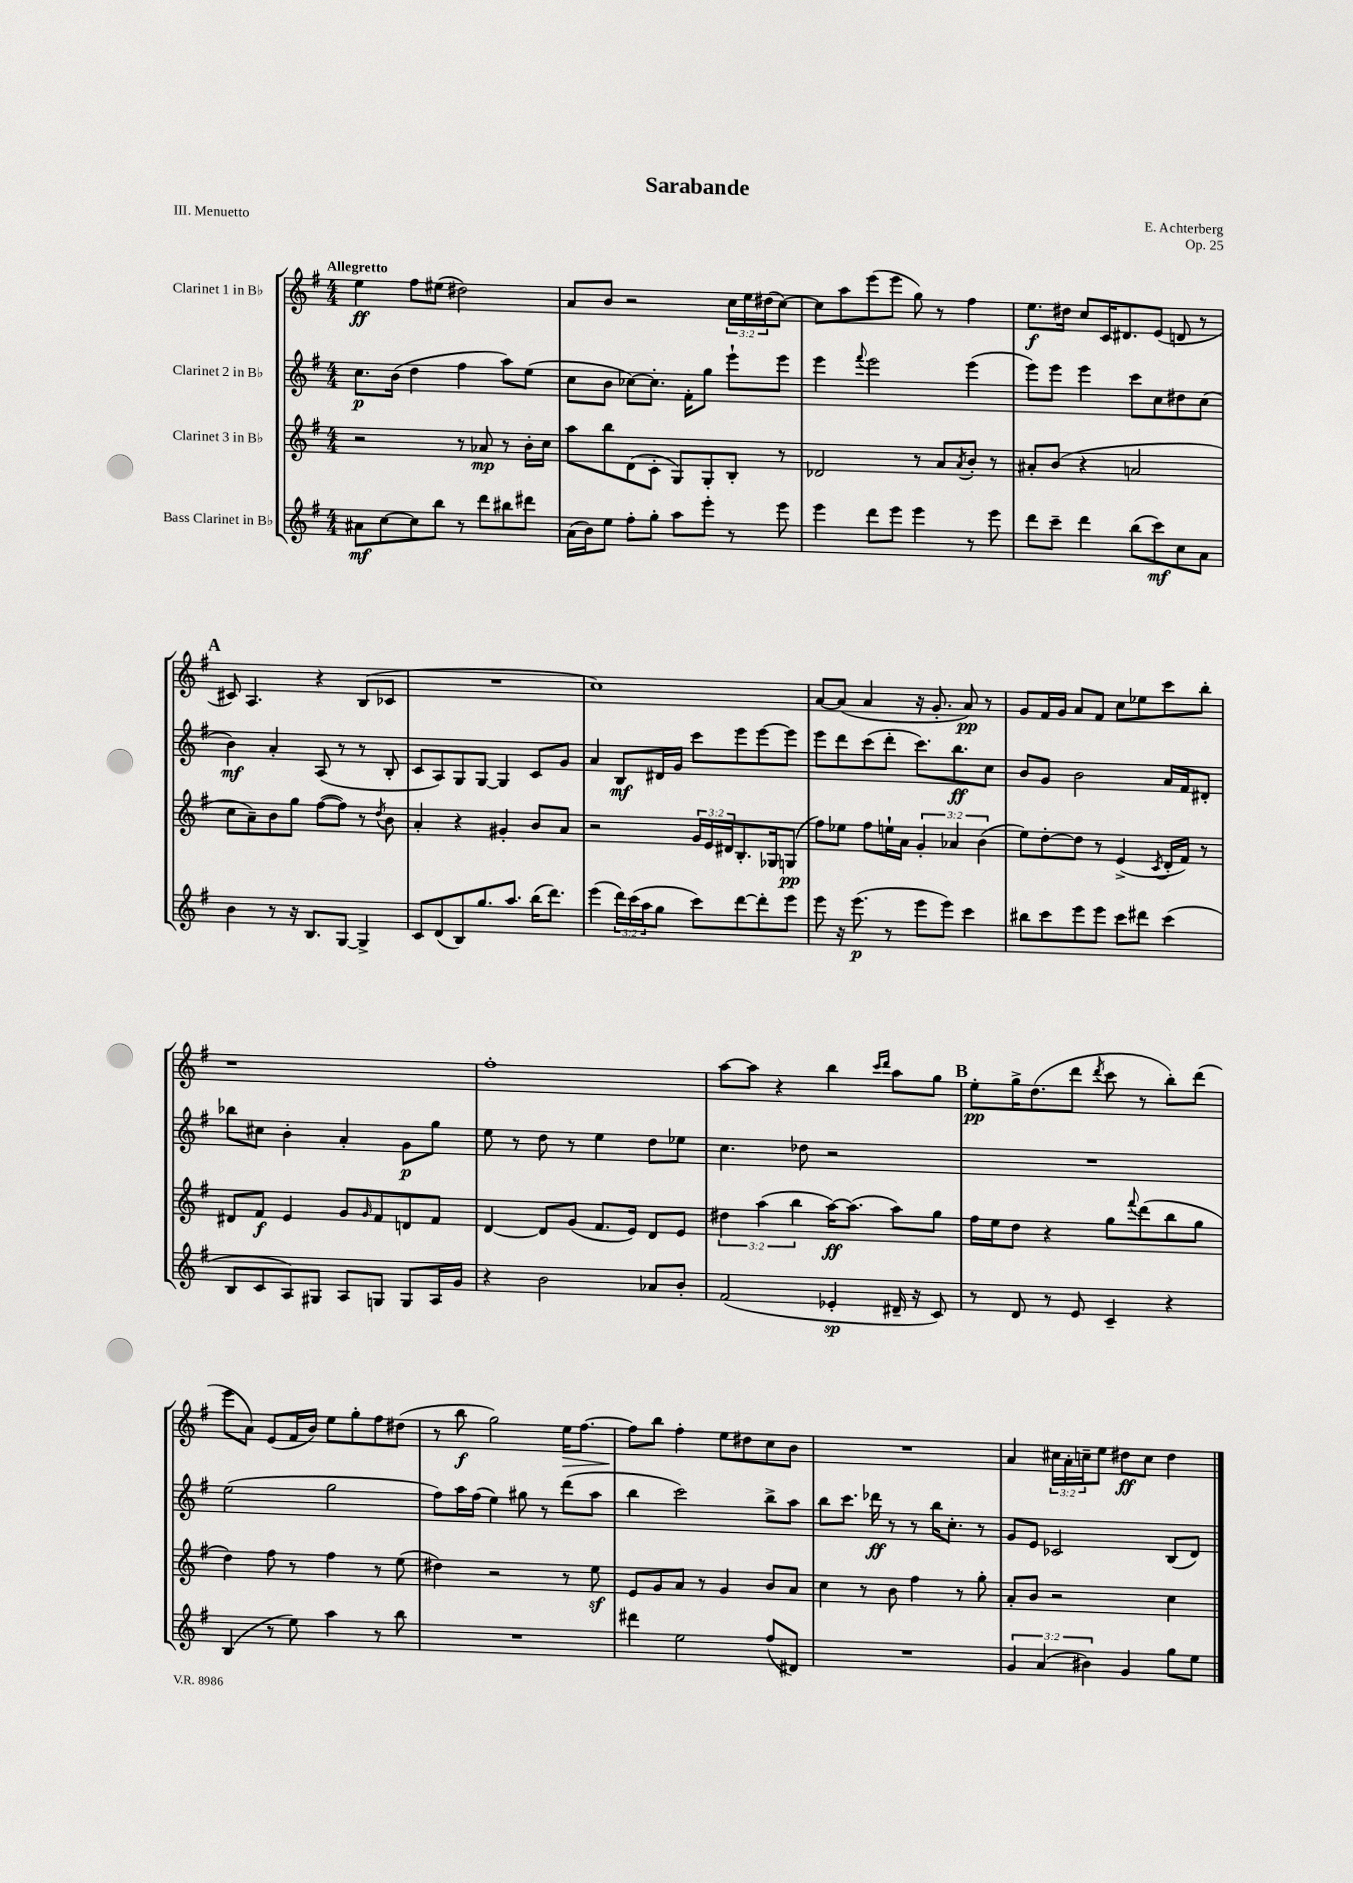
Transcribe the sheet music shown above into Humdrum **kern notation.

**kern	**kern	**kern	**kern
*staff4	*staff3	*staff2	*staff1
*clefG2	*clefG2	*clefG2	*clefG2
*k[f#]	*k[f#]	*k[f#]	*k[f#]
*M4/4	*M4/4	*M4/4	*M4/4
8a#	2r	8.cc	4ee
[8cc	.	.	.
.	.	(16b	.
8cc]	.	4dd	8ff#
8bb	.	.	(8ee#
8r	8r	4ff#	2dd#)
8ddd	8a-	.	.
8bb#	8r	8aa)	.
8ddd#	16b'	(8ee	.
.	16cc	.	.
=	=	=	=
(16a	8aa	8cc	8a
16b)	.	.	.
8ee	8bb	8b	8b
8ff#'	(8d	[8cc-)	2r
8gg'	8c'	8.cc-']	.
8aa	8G)	.	.
.	.	16f#'	.
8eee'	8G'	8gg	.
8r	8B'	8eee`	24cc
.	.	.	24ee
.	.	.	(24dd#
8eee	8r	8eee	[8cc)
=	=	=	=
4eee	2d-	4eee	8cc]
.	.	.	8aa
.	.	8qqfff#	.
8ddd	.	2eee	(8eee
8eee	.	.	8eee
4eee	8r	.	8gg)
.	8a	.	8r
.	8qa	.	.
8r	8b'	(4eee	4ff#
8eee	8r	.	.
=	=	=	=
8ddd	8a#'	8eee)	8.ee
8ccc~	(8b	8eee	.
.	.	.	16dd#
4ddd	4r	4eee	8cc
.	.	.	16c
.	.	.	8.d#
(8bb	2a	8ccc	.
8ccc)	.	8cc	(8e
8cc	.	8dd#	8d
8a	.	(8cc	8r
=	=	=	=
4b	8cc	4b)	8c#)
.	8a~)	.	4.A
8r	8b	4a'	.
16r	8gg	.	.
8.B	.	.	.
.	([8ff#	(8A	4r
[8G	8ff#])	8r	.
4G^]	8r	8r	(8B
.	8qdd	.	.
.	8b	8B'	8c-
=	=	=	=
8c	4a'	8c	1r
(8d	.	8A)	.
8B)	4r	8G	.
8.gg	.	[8G	.
.	4g#'	4G]	.
8.aa	.	.	.
(16bb	8b	8c	.
8.ddd)	.	.	.
.	8a	8g	.
=	=	=	=
(4eee	2r	4a	1cc)
24ddd)	.	8B	.
(24ccc	.	.	.
24aa	.	.	.
8gg	.	16d#	.
.	.	16g	.
8ccc)	24g	8ccc	.
.	24e	.	.
.	24d#	.	.
[8ddd	8.B'	8eee	.
8ddd']	.	[8eee	.
.	16G-	.	.
8eee	(8G	8eee]	.
=	=	=	=
8eee	8ff#)	8eee	[8a
16r	8ee-	8ddd	(8a]
(8.eee	.	.	.
.	8ff#	(8ccc	4a
8r	16ee`	8ddd'	.
.	16a	.	.
8eee	6g'	8.ccc)	16r
.	.	.	8.g'
8eee)	.	.	.
.	6a-	.	.
.	.	8.bb	.
4ccc	.	.	8a)
.	(6b	.	.
.	.	8cc	8r
=	=	=	=
8bb#	8ee)	8b	8g
8ccc	[8dd'	8g	16f#
.	.	.	16g
8eee	8dd]	2b	8a
8eee	8r	.	8f#
8ccc	(4e^	.	8cc
8ddd#	.	.	8ee-
.	8qc	.	.
(4ccc	16d'	16a	8ccc
.	16f#)	16f#	.
.	8r	8d#'	8bb'
=	=	=	=
8B	8d#	8bb-	1r
8c	8f#	8cc#	.
8A)	4e	4b'	.
8G#	.	.	.
8A	8g	4a'	.
.	16qqg	.	.
8G	8f#	.	.
8G	8d	8g	.
16A	8f#	8gg	.
16g	.	.	.
=	=	=	=
4r	[4d	8ee	1ff#'
.	.	8r	.
2b	8d]	8dd	.
.	(8g	8r	.
.	8.f#	4ee	.
.	16e)	.	.
8a-	8d	8dd	.
8b'	8e	8ee-	.
=	=	=	=
(2f#	6dd#	4.cc	[8aa
.	.	.	8aa]
.	(6aa	.	.
.	.	.	4r
.	6bb	.	.
.	.	8dd-	.
4e-'	[16aa)	2r	4bb
.	(8.aa]	.	.
.	.	.	16qqccc
.	.	.	16qqddd
16d#~	8aa)	.	8aa
16r	.	.	.
8c)	8gg	.	8gg
=	=	=	=
8r	16ff#	1r	8ee'
.	16ee	.	.
8d	8dd	.	16gg^
.	.	.	(8.dd
8r	4r	.	.
8e	.	.	8ddd
.	.	.	8qddd
4c~	8gg	.	8ccc
.	8qqfff#	.	.
.	(8ddd	.	8r
4r	8bb	.	8bb')
.	8gg	.	(8ddd
=	=	=	=
(4B	4dd)	(2ee	8eee
.	.	.	8a)
8r	8ff#	.	(8e
8ee)	8r	.	16f#
.	.	.	16b)
4aa	4ff#	2gg	8ee
.	.	.	8gg'
8r	8r	.	8ff#
8bb	(8ee	.	(8dd#
=	=	=	=
1r	4dd#)	8ff#)	8r
.	.	16aa	8bb
.	.	(16ff#	.
.	2r	4ee)	2gg)
.	.	8gg#	.
.	.	8r	.
.	8r	(8ddd	16ee
.	.	.	[8.ff#
.	8ee	8aa	.
=	=	=	=
4ddd#	8e	4bb	8ff#]
.	8g	.	8bb
2ee	8a	2ccc)	4ff#'
.	8r	.	.
.	4g	.	8ee
.	.	.	8dd#
(8ff#	8b	8bb^	8cc
8d#)	8a	8aa	8b
=	=	=	=
1r	4cc	8bb	1r
.	.	8.ccc	.
.	8r	.	.
.	.	16ddd-	.
.	8b	8r	.
.	4ff#	8r	.
.	.	16bb	.
.	.	8.cc'	.
.	8r	.	.
.	8gg'	8r	.
=	=	=	=
6g	8a'	8g	4a
.	8b	8e	.
(6a	.	.	.
.	2r	2c-	24cc#
.	.	.	24a'
6b#)	.	.	24cc~
.	.	.	8ee
4g	.	.	8dd#
.	.	.	8cc
8gg	4cc	(8B	4dd#
8ee	.	8d)	.
==	==	==	==
*-	*-	*-	*-
